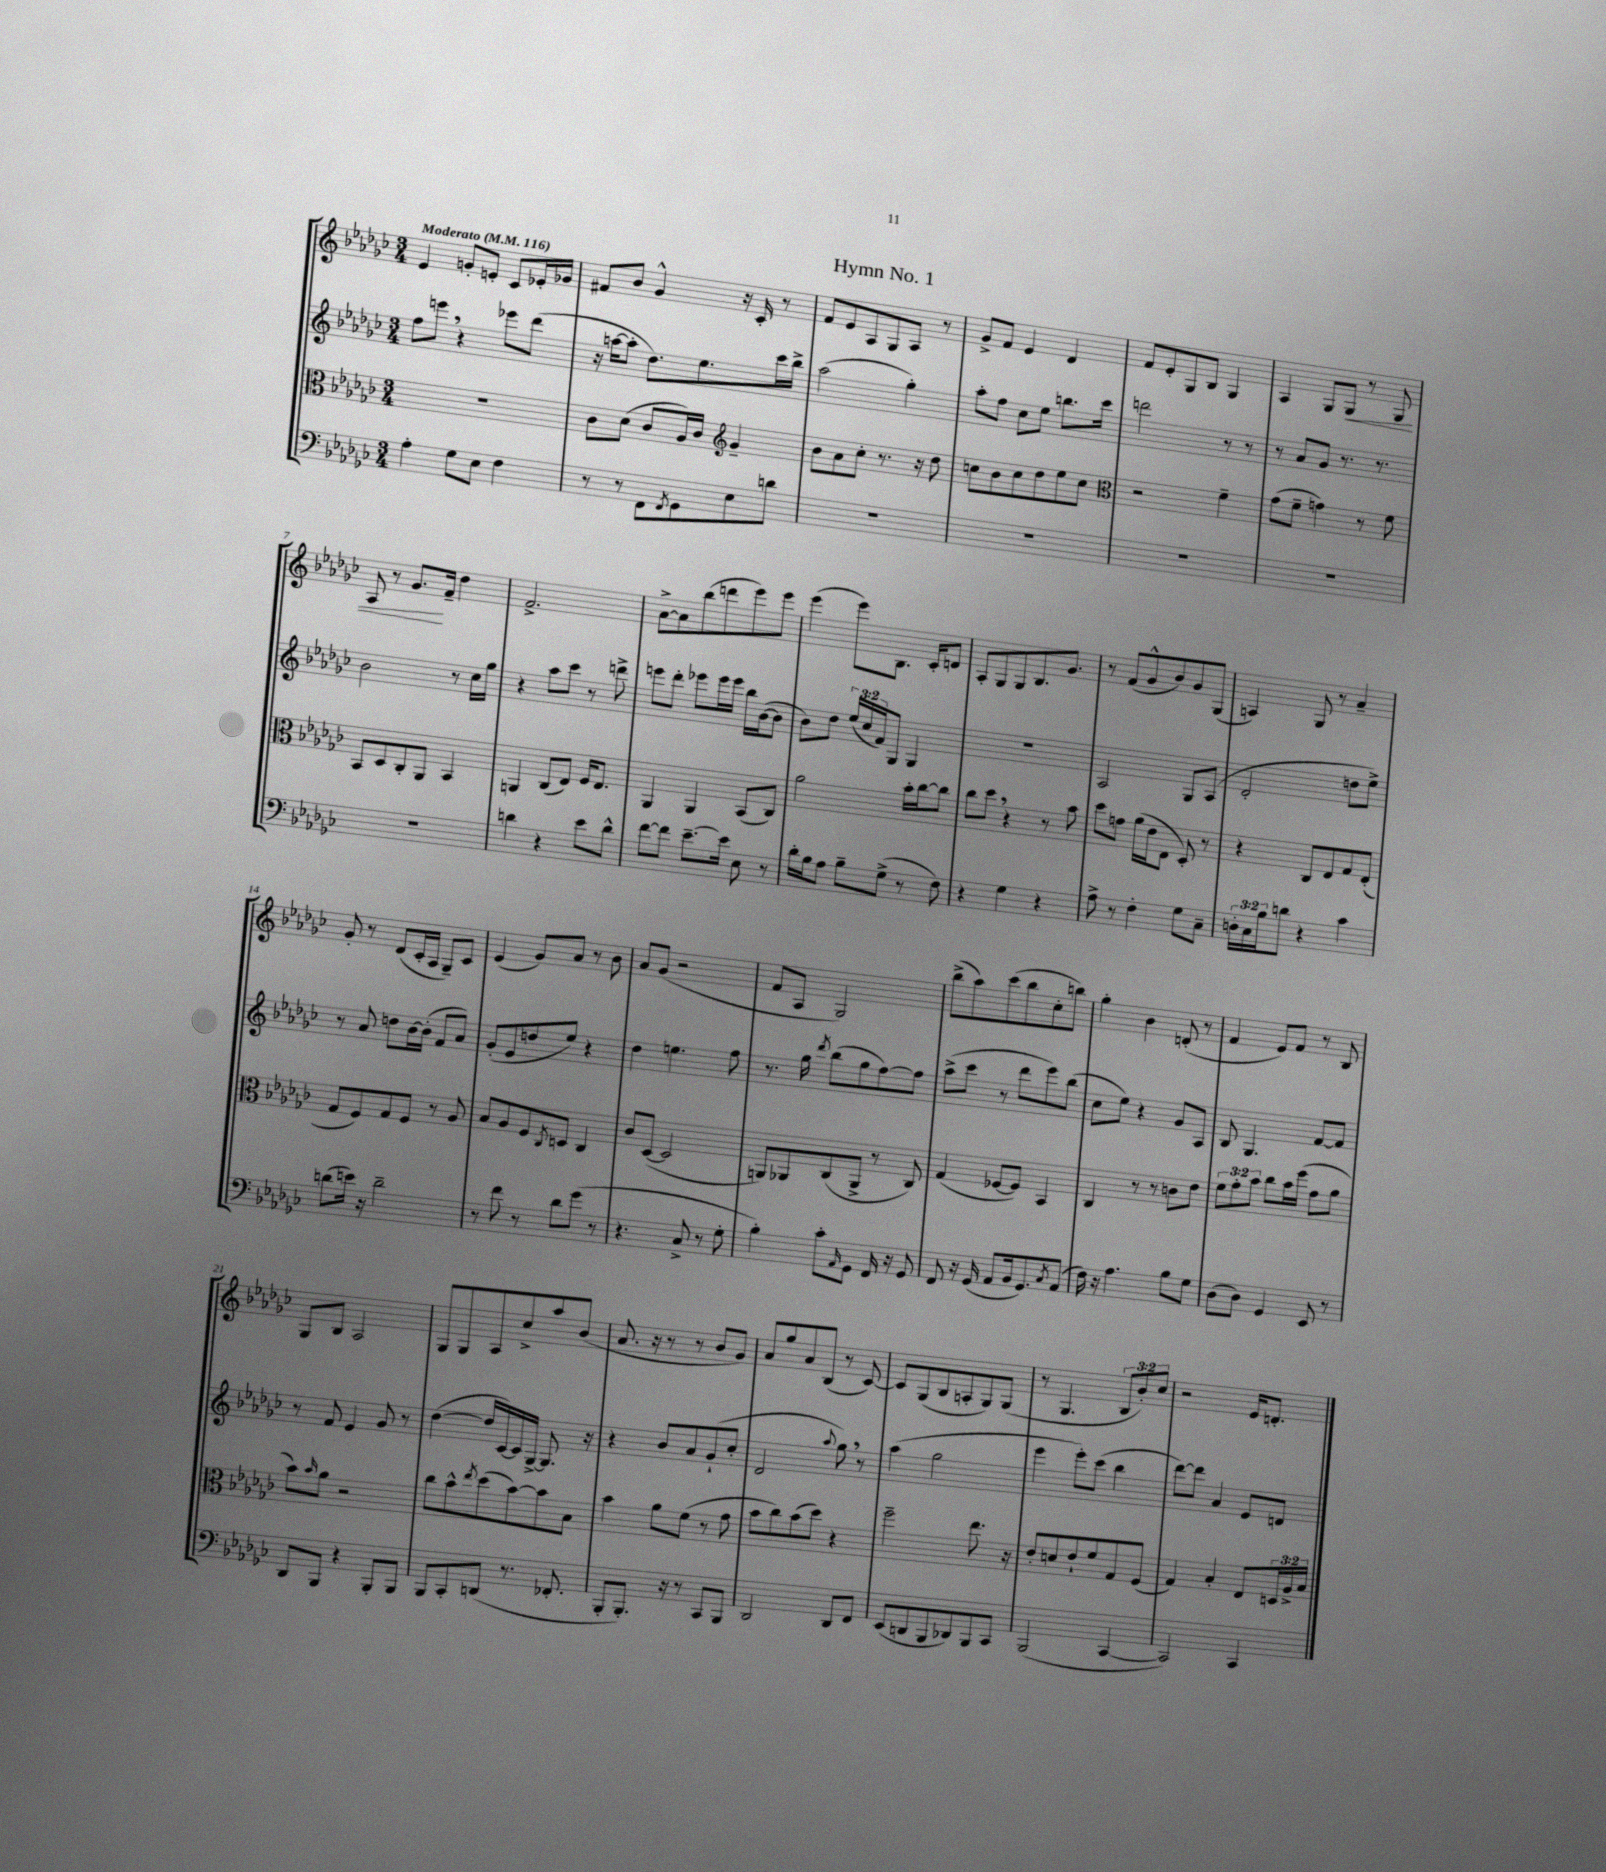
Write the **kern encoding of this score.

**kern	**kern	**kern	**kern
*staff4	*staff3	*staff2	*staff1
*clefF4	*clefC3	*clefG2	*clefG2
*k[b-e-a-d-g-c-]	*k[b-e-a-d-g-c-]	*k[b-e-a-d-g-c-]	*k[b-e-a-d-g-c-]
*M3/4	*M3/4	*M3/4	*M3/4
*MM116	*MM116	*MM116	*MM116
4A-'\	2.r	8ff\L	4e-/
.	.	8eee\J	.
8G-\L	.	4r	8g'/L
8E-\J	.	.	8e'/J
4F\	.	8eee-\L	8c-/L
.	.	(8ddd-\J	16e-'/L
.	.	.	16g-/JJ
=	=	=	=
8r	8c-\L	16r	8f#/L
.	.	[16aa\LK	.
8r	(8d-\J	8aa'\]J	8b-/J
8FF\L	8c-/L	8.dd-\L)	4g-^^/
8qFF/	.	.	.
8GG-\	16A-/L)	.	.
.	16c-/JJ	8.ee-\	.
*	*clefG2	*	*
8E-\	4g-~/	.	16r
.	.	.	16c-'/
8d\J	.	16ccc-\L	8r
.	.	16bb-^\JJ	.
=	=	=	=
2.r	8b-\L	(2aa-\	8f/L
.	8a-\	.	8e-/
.	8cc-'\J	.	8A-/
.	8.r	.	8G-/
.	.	4gg-'\)	8A-/J
.	16r	.	.
.	8dd-\	.	8r
=	=	=	=
2.r	8cc\L	8aa-'\L	8g-^/L
.	8b-\	8ff\J	8f/J
.	8cc\	8cc-\L	4e-/
.	8dd-\	8ee-\J	.
.	8ee-\	8.bb\L	4d-/
.	8cc\J	.	.
.	.	16ccc-\Jk	.
=	=	=	=
*	*clefC3	*	*
2.r	2r	2ddd\	8f/L
.	.	.	8e-'/
.	.	.	8G-/
.	.	.	8B-/J
.	4f~\	8r	4G-/
.	.	8r	.
=	=	=	=
2.r	(8g-\L	8r	4A-/
.	8f~\J	8a-/L	.
.	4g\)	8g-/J	8G-/L
.	.	8.r	8G-/J
.	8r	.	8r
.	.	8.r	.
.	8f\	.	8G-/
=	=	=	=
2.r	8BB-/L	2b-\	8A-/
.	8D-/	.	8r
.	8C-'/	.	8.g-/L
.	8AA-/J	.	.
.	.	.	16f~/Jk
.	4BB-/	8r	4dd-\
.	.	16cc-\LL	.
.	.	16gg-\JJ	.
=	=	=	=
4d\	4AA/	4r	2.f^/
4r	(8C-/L	8aa-\L	.
.	8E-/J)	8ccc-\J	.
8e-\L	16F/LK	8r	.
.	8.E-/J	.	.
8d^^\J	.	8ddd^\	.
=	=	=	=
[8f\L	4AA-/	8eee\L	[8a-^\L
8f\]J	.	8ddd-'\J	8a-\]
[8.e-~\L	4AA-/	8eee-\L	(8bb-\
.	.	16eee-\L	8ddd\
16e-\]Jk	.	16eee-\JJ	.
8E-\	(8BB-/L	16bb-\LL	8eee-\)
.	.	([16b-\J	.
8r	8C-/J)	8b-\]J	8eee-\J
=	=	=	=
16d-'\LL	2a-\	8b-\L)	(4eee-\
16B-\J	.	.	.
8A-\J	.	8dd-\J	.
8B-~\L	.	(24ee-/LL	8eee-\L)
.	.	24cc-/	.
.	.	24f/J)	.
(8G-^\J	.	8G-/J	8.B-\J
8r	16b-'\LL	4G-/	.
.	[16cc-\J	.	16c-'/LK
8F\)	8cc-\]J	.	8d/J
=	=	=	=
4r	8cc-\L	2.r	8A-'/L
.	8dd-\J	.	8G-/
4G-\	4r	.	8G-/
.	.	.	8.B-/
4r	8r	.	.
.	.	.	8.g-/J
.	8b-\	.	.
=	=	=	=
8A-^\	8dd-\L	2A-/	8r
8r	8g\J	.	(8f/L
4F'\	(16a-\LL	.	8g-^^/
.	16e-\J	.	.
.	8E-\J	.	8b-/)
8G-\L	8D-'/)	8G-/L	8g-/
8C-~\J	8r	(8A-/J	(8G-/J
=	=	=	=
24D'\LL	4r	2d-'/	4A/)
24C-\	.	.	.
24B-\J	.	.	.
8d\J	.	.	.
4r	8C-/L	.	8G-/
.	8E-/	.	8r
4c-\	8G-/	8dd\L	4a-~/
.	(8E-'/J	8ee-^\J)	.
=	=	=	=
(8d\L	8G-/L	8r	8g-'/
16e\Jk)	8F/)	8a-/	8r
16r	.	.	.
2d~\	8G-/	8dd\L	(8d-/L
.	8F/J	[16b-\L	16c-'/L
.	.	(16b-'\]JJ	16A-/JJ
.	8r	8f/L	8G-~/L)
.	8A-/	8a-/J)	8c-/J
=	=	=	=
8r	8B-/L	(8g-'/L	(4e-/
8f\	8A-/	8e-/	.
8r	8F/	8dd/	8g-/L)
.	8qC-/	.	.
8d-\L	8D/J	8ee-/J)	8a-/J
(8g-\J	4C-/	4r	8r
8r	.	.	8b-\
=	=	=	=
4.r	8c-/L	4dd-\	8a-/L
.	([8D-/J	.	(8g-/J
.	2D-/]	4.ee\	2r
8C-^/	.	.	.
8r	.	.	.
8G-'\	.	8ff\	.
=	=	=	=
4B-'\)	8AA/L)	8.r	8f/L
.	8AA-/	.	8A-/J
.	.	16gg-\	.
.	.	8qddd-/	.
8c-'\L	(8C-/	(8bb-\L	2G-/)
16qqAA-/	.	.	.
8GG-\J	8AA-^/J	8gg-\	.
16FF/	8r	[8ff\)	.
16r	.	.	.
8GG-/	8C-/)	8ff\]J	.
=	=	=	=
8FF/	(4G-/	(8aa-^\L	(8bb-^\L
16r	.	8ccc-\J	8aa-\)
(16GG-/	.	.	.
8AA-/L	[8F-/L	8r	(8ccc-\
16BB-/k	8F-/]J)	8ddd-\L	8bb-\
8.GG-/)	.	.	.
.	4BB-/	8eee-\)	8cc-'\
8qC-/	.	.	.
(8AA-/J	.	(8bb-\J	8bb\J)
=	=	=	=
16F\)	4C-/	8cc-\L	4gg-'\
16r	.	.	.
4.A-\	.	8ee-\J)	.
.	8r	4r	4b-\
.	8r	.	.
8B-\L	8c\L	8g-/L	(8d'/
8G-\J	8e-\J	8A-/J	8r
=	=	=	=
(8D-\L	12f\L	8B-/	4f/
.	12g-'\	.	.
8D-\J)	.	4.G-/	.
.	12b-\J	.	.
4GG-/	8cc-\L	.	8e-/L)
.	16b-\L	.	8f/J
.	(16ff\JJ	.	.
8EE-/	8g-\L	[8f/L	8r
8r	8a-\J	8f/]J	8B-/
=	=	=	=
8DD-/L	8b-\L)	8r	8G-/L
.	16qqb-/	.	.
8BBB-/J	8a-\J	8f/	8B-/J
4r	2r	4e-/	2A-/
8BBB-'/L	.	8g-/	.
8BBB-/J	.	8r	.
=	=	=	=
8BBB-/L	8cc-\L	([4dd-\	8G-/L
8CC-'/	8b-^^\	.	8G-/
.	8qee-/	.	.
(8DD/J	(8dd-\	16dd-/]LL	8A-/
.	.	[16c-/)	.
8.r	[8b-\)	16c-/]	8cc-^/
.	.	[16G-^/JJ	.
.	8b-\]	8.G-/]	8aa-/
8.FF-'/	.	.	.
.	8B-\J	.	(8b-/J
.	.	16r	.
=	=	=	=
8BBB-'/L	4b-\	4r	8.a-/
8.BBB-'/J)	.	.	.
.	.	.	16r
.	8a-\L	8b-/L	8r
16r	.	.	.
8r	(8f\J	8a-/	8r
8CC-/L	8r	(8g-`/	8b-/L
8BBB-/J	8g-\	8cc-'/J	8g-/J)
=	=	=	=
2DD-/	8b-\L	2d-/	8a-/L
.	8cc-\)	.	8gg-/
.	(8b-\	.	8a-/
.	8dd-\J)	.	(8B-/J
.	.	8qqaa-/	.
8DD-/L	4r	8gg-\)	8r
8FF/J	.	8r	[8c-/)
=	=	=	=
(8EE-/L	2ff~\	(4aa-\	8c-/]L
8DD/	.	.	(8G-/
8BBB-/	.	2gg-\	8B-/
8DD-/)	.	.	8A'/
8BBB-/	8.ee-\	.	8G-/)
8CC-/J	.	.	(8G-/J
.	16r	.	.
=	=	=	=
(2BBB-/	8e-'/L	4eee-\	8r
.	8d/	.	4.G-/
.	8e-`/	8eee-'\L)	.
.	8f/	(8ccc-\J	.
[4CC-/	8G-/	4bb-\	12B-/L
.	.	.	12b-'/)
.	(8F/J	.	.
.	.	.	12cc-/J
=	=	=	=
2CC-/])	4G-/)	[8ddd-\L)	2r
.	.	8ddd-\]J	.
.	4B-'/	4a-/	.
4CC-/	8E-/L	8e-/L	16e-/LK
.	.	.	8.d'/J
.	24D/L	8d/J	.
.	24A-^/	.	.
.	24B-/JJ	.	.
==	==	==	==
*-	*-	*-	*-
